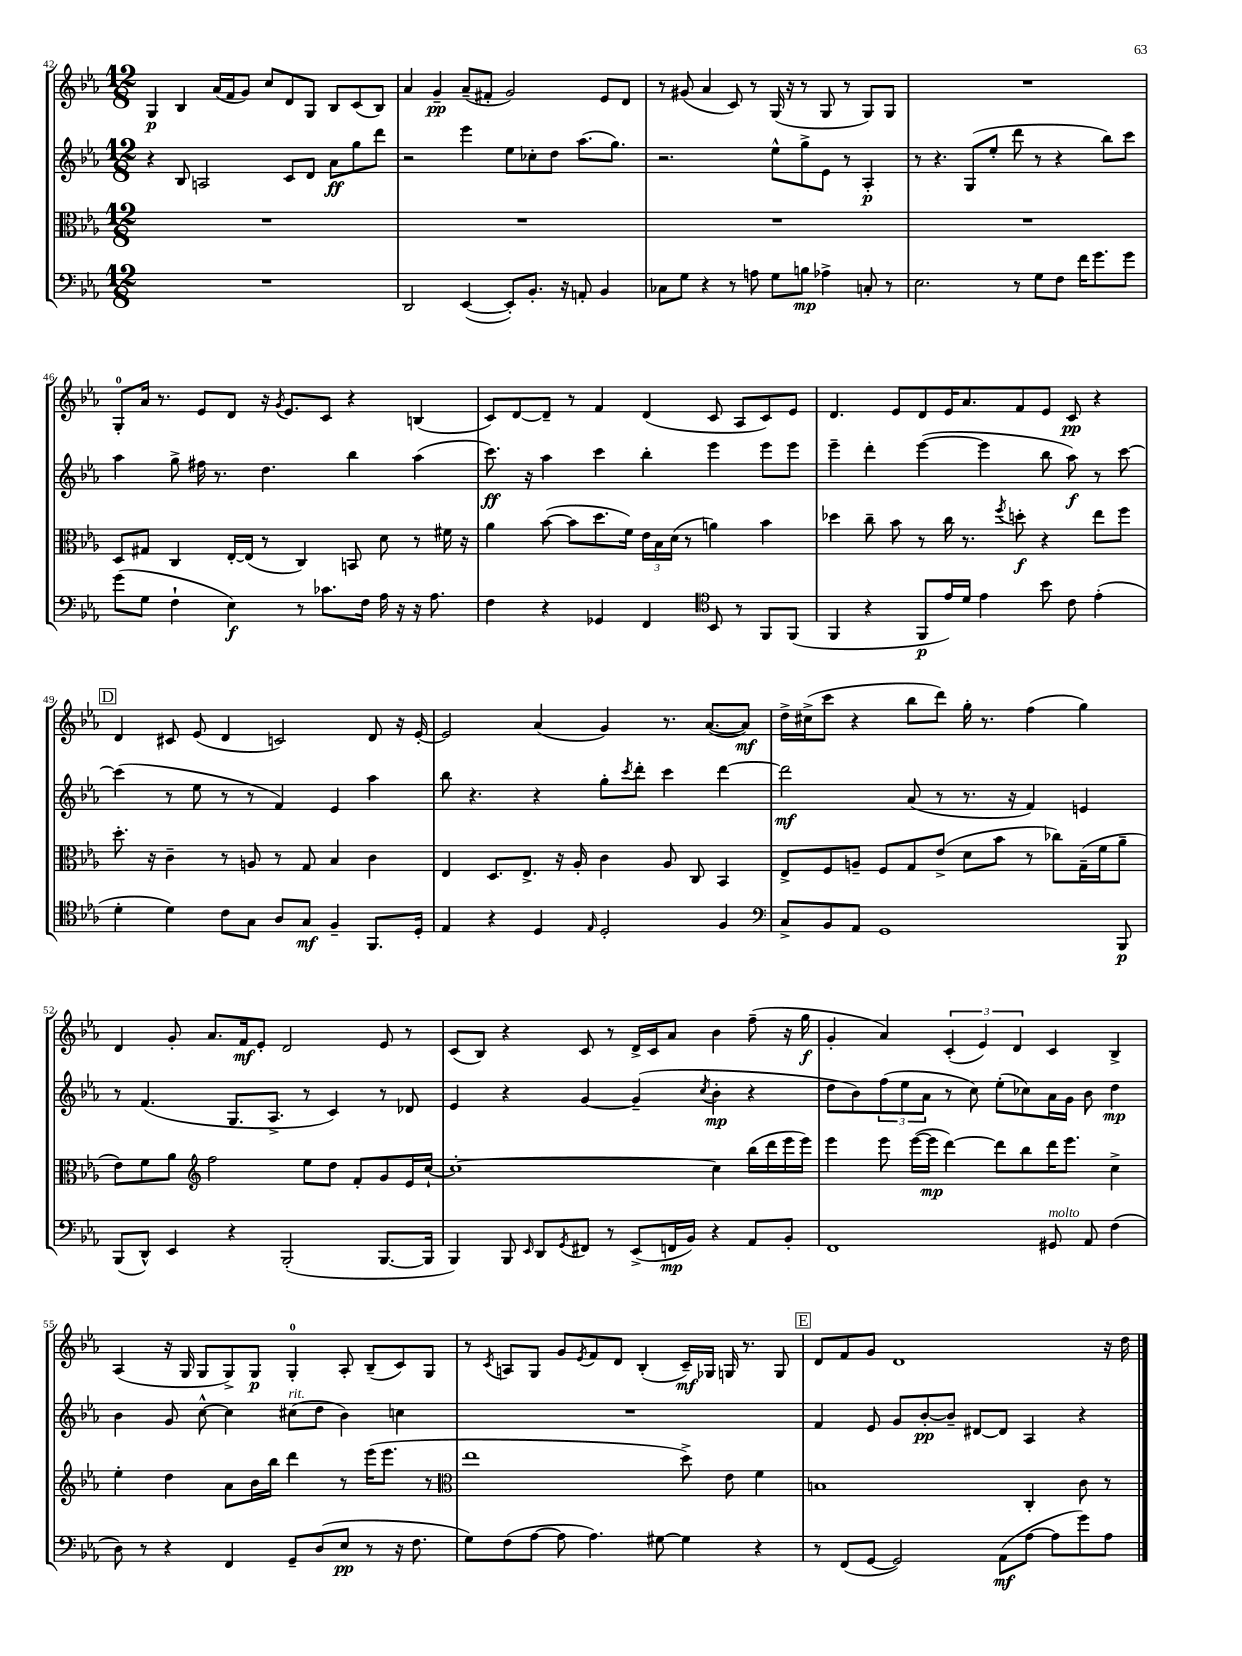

**kern	**dynam	**kern	**dynam	**kern	**dynam	**kern	**dynam
*part4	*part4	*part3	*part3	*part2	*part2	*part1	*part1
*staff4	*staff4	*staff3	*staff3	*staff2	*staff2	*staff1	*staff1
*clefF4	*	*clefC3	*	*clefG2	*	*clefG2	*
*k[b-e-a-]	*	*k[b-e-a-]	*	*k[b-e-a-]	*	*k[b-e-a-]	*
*M12/8	*	*M12/8	*	*M12/8	*	*M12/8	*
=42	=42	=42	=42	=42	=42	=42	=42
1.r	.	1.r	.	4r	.	4G/	p
.	.	.	.	8B-/	.	4B-/	.
.	.	.	.	2An/	.	.	.
.	.	.	.	.	.	(16a-/LL	.
.	.	.	.	.	.	16f/J	.
.	.	.	.	.	.	8g/J)	.
.	.	.	.	.	.	8cc/L	.
.	.	.	.	8c/L	.	8d/	.
.	.	.	.	8d/J	.	8G/J	.
.	.	.	.	8a-\L	ff	8B-/L	.
.	.	.	.	8gg\	.	(8c/	.
.	.	.	.	8ddd\J	.	8B-/J)	.
=43	=43	=43	=43	=43	=43	=43	=43
2DD/	.	1.r	.	2r	.	4a-/	.
.	.	.	.	.	.	4g~/	pp
([4EE-/	.	.	.	4eee-\	.	(8a-~/L	.
.	.	.	.	.	.	8f#X'/J	.
8EE-'/L])	.	.	.	8ee-\L	.	2g/)	.
8.BB-'/J	.	.	.	8cc-X'\	.	.	.
.	.	.	.	8dd\J	.	.	.
16r	.	.	.	.	.	.	.
8AAn'/	.	.	.	(8.aa-\L	.	.	.
4BB-/	.	.	.	.	.	8e-/L	.
.	.	.	.	8.gg\J)	.	.	.
.	.	.	.	.	.	8d/J	.
=44	=44	=44	=44	=44	=44	=44	=44
8C-X\L	.	1.r	.	2.r	.	8r	.
8G\J	.	.	.	.	.	(8g#X/	.
4r	.	.	.	.	.	4a-/	.
8r	.	.	.	.	.	8c/)	.
8An\	.	.	.	.	.	8r	.
8G\L	.	.	.	8ee-^^\L	.	(16G/	.
.	.	.	.	.	.	16r	.
8Bn\J	mp	.	.	8gg^\	.	8r	.
4A-X^\	.	.	.	8e-\J	.	8G/	.
.	.	.	.	8r	.	8r	.
8Cn'/	.	.	.	4A-'/	p	8G/L)	.
8r	.	.	.	.	.	8G/J	.
=45	=45	=45	=45	=45	=45	=45	=45
2.E-\	.	1.r	.	8r	.	1.r	.
.	.	.	.	4.r	.	.	.
.	.	.	.	(8G/L	.	.	.
.	.	.	.	8ee-'/J	.	.	.
8r	.	.	.	8ddd\	.	.	.
8G\L	.	.	.	8r	.	.	.
8F\J	.	.	.	4r	.	.	.
16f\KL	.	.	.	.	.	.	.
8.g\	.	.	.	.	.	.	.
.	.	.	.	8bb-\L)	.	.	.
8g\J	.	.	.	8ccc\J	.	.	.
!!LO:LB:g=z
=46	=46	=46	=46	=46	=46	=46	=46
(8g\L	.	8D/L	.	4aa-\	.	8G'/L	.
8G\J	.	8G#X/J	.	.	.	16a-/Jk	.
.	.	.	.	.	.	8.r	.
4F`\	.	4C/	.	8gg^\	.	.	.
.	.	.	.	16ff#X\	.	8e-/L	.
.	.	.	.	8.r	.	.	.
4E-\)	f	[16E-'/LL	.	.	.	8d/J	.
.	.	(16E-/JJ]	.	.	.	.	.
.	.	8r	.	4.dd\	.	16r	.
.	.	.	.	.	.	8qg/	.
.	.	.	.	.	.	8.e-/L	.
8r	.	4C/)	.	.	.	.	.
8.c-X\L	.	.	.	.	.	8c/J	.
.	.	8BBn/	.	4bb-\	.	4r	.
16F\Jk	.	.	.	.	.	.	.
16A-\	.	8d\	.	.	.	.	.
16r	.	.	.	.	.	.	.
16r	.	8r	.	(4aa-\	.	(4Bn/	.
8.A-\	.	.	.	.	.	.	.
.	.	16f#X\	.	.	.	.	.
.	.	16r	.	.	.	.	.
=47	=47	=47	=47	=47	=47	=47	=47
4F\	.	4a-\	.	8.ccc\)	ff	8c/L)	.
.	.	.	.	.	.	[8d/	.
.	.	.	.	16r	.	.	.
4r	.	([8b-\	.	4aa-\	.	8d~/J]	.
.	.	8b-\L]	.	.	.	8r	.
4GG-X/	.	8.dd\	.	4ccc\	.	4f/	.
.	.	16f\Jk)	.	.	.	.	.
4FF/	.	24e-\LL	.	4bb-'\	.	(4d/	.
.	.	24B-\	.	.	.	.	.
.	.	(24d\JJ	.	.	.	.	.
.	.	8r	.	.	.	.	.
*clefC4	*	*	*	*	*	*	*
8BB-/	.	4an\)	.	4eee-\	.	8c/	.
8r	.	.	.	.	.	8A-/L	.
8FF/L	.	4b-\	.	8eee-\L	.	8c/)	.
(8FF/J	.	.	.	8eee-\J	.	8e-/J	.
=48	=48	=48	=48	=48	=48	=48	=48
4FF/	.	4dd-X\	.	4eee-~\	.	4.d/	.
4r	.	8cc~\	.	4ddd'\	.	.	.
.	.	8b-\	.	.	.	8e-/L	.
8FF/L	p	8r	.	([4eee-\	.	8d/	.
16e-/L)	.	16cc\	.	.	.	16e-/K	.
16d/JJ	.	8.r	.	.	.	8.a-/	.
4e-\	.	.	.	4eee-\]	.	.	.
.	.	8qff/	.	.	.	.	.
.	.	8ddn'\	f	.	.	8f/	.
8b-\	.	4r	.	8bb-\	.	8e-/J	.
8c\	.	.	.	8aa-\)	f	8c/	pp
(4e-'\	.	8ee-\L	.	8r	.	4r	.
.	.	8ff\J	.	[8ccc\	.	.	.
!!LO:LB:g=z
!!LO:REH:place=s1:t=D
=49	=49	=49	=49	=49	=49	=49	=49
4d'\	.	8.dd'\	.	(4ccc\]	.	4d/	.
.	.	16r	.	.	.	.	.
4d\)	.	4c~\	.	8r	.	8c#X/	.
.	.	.	.	8ee-\	.	(8e-/	.
8c\L	.	8r	.	8r	.	4d/	.
8G\J	.	8An/	.	8r	.	.	.
8A-/L	.	8r	.	4f/)	.	2cn/)	.
8G/J	mf	8G/	.	.	.	.	.
4F~/	.	4B-/	.	4e-/	.	.	.
8.FF/L	.	4c\	.	4aa-\	.	8d/	.
.	.	.	.	.	.	16r	.
16D'/Jk	.	.	.	.	.	[16e-'/	.
=50	=50	=50	=50	=50	=50	=50	=50
4E-/	.	4E-/	.	8bb-\	.	2e-/]	.
.	.	.	.	4.r	.	.	.
4r	.	8.D/L	.	.	.	.	.
.	.	8.E-^/J	.	.	.	.	.
4D/	.	.	.	4r	.	(4a-/	.
.	.	16r	.	.	.	.	.
.	.	16A-'/	.	.	.	.	.
16qqE-/	.	.	.	.	.	.	.
2D'/	.	4c\	.	8gg'\L	.	4g/)	.
.	.	.	.	8qccc/	.	.	.
.	.	.	.	8ddd'\J	.	.	.
.	.	8A-/	.	4ccc\	.	8.r	.
.	.	8C/	.	.	.	.	.
.	.	.	.	.	.	([8.a-/L	.
4F/	.	4BB-/	.	[4ddd\	.	.	.
.	.	.	.	.	.	8a-/J])	mf
=51	=51	=51	=51	=51	=51	=51	=51
*clefF4	*	*	*	*	*	*	*
8C^/L	.	8E-^/L	.	2ddd\]	mf	16dd^\LL	.
.	.	.	.	.	.	(16cc#X^\J	.
8BB-/	.	8F/	.	.	.	8ccc\J	.
8AA-/J	.	8An~/J	.	.	.	4r	.
1GG	.	8F/L	.	.	.	.	.
.	.	8G/	.	(8a-/	.	8bb-\L	.
.	.	(8e-^/J	.	8r	.	8ddd\J)	.
.	.	8d\L	.	8.r	.	16gg'\	.
.	.	.	.	.	.	8.r	.
.	.	8b-\J	.	.	.	.	.
.	.	.	.	16r	.	.	.
.	.	8r	.	4f/)	.	(4ff\	.
.	.	8cc-X\L)	.	.	.	.	.
.	.	(16G~\L	.	4en/	.	4gg\)	.
.	.	16f\J	.	.	.	.	.
8BBB-/	p	8a-~\J	.	.	.	.	.
!!LO:LB:g=z
=52	=52	=52	=52	=52	=52	=52	=52
(8BBB-/L	.	8e-\L)	.	8r	.	4d/	.
8DD^^/J)	.	8f\	.	(4.f/	.	.	.
4EE-/	.	8a-\J	.	.	.	8g'/	.
*	*	*clefG2	*	*	*	*	*
.	.	2ff\	.	.	.	8.a-/L	.
4r	.	.	.	8.G/L	.	.	.
.	.	.	.	.	.	16f/k	mf
.	.	.	.	.	.	8e-'/J	.
.	.	.	.	8.A-^/J	.	.	.
(2BBB-'/	.	.	.	.	.	2d/	.
.	.	8ee-\L	.	8r	.	.	.
.	.	8dd\J	.	4c/)	.	.	.
.	.	8f'/L	.	.	.	.	.
[8.BBB-/L	.	8g/	.	8r	.	8e-/	.
.	.	16e-/L	.	8d-X/	.	8r	.
16BBB-/Jk]	.	[16cc`/JJ	.	.	.	.	.
=53	=53	=53	=53	=53	=53	=53	=53
4BBB-/)	.	1cc'_	.	4e-/	.	(8c/L	.
.	.	.	.	.	.	8B-/J)	.
8BBB-/	.	.	.	4r	.	4r	.
16qqEE-/	.	.	.	.	.	.	.
8DD/L	.	.	.	.	.	.	.
8qGG/	.	.	.	.	.	.	.
8FF#X/J	.	.	.	[4g/	.	8c/	.
8r	.	.	.	.	.	8r	.
(8EE-^/L	.	.	.	(4g~/]	.	16d^/LL	.
.	.	.	.	.	.	16c/J	.
16FFn/L	mp	.	.	.	.	8a-/J	.
16BB-/JJ)	.	.	.	.	.	.	.
.	.	.	.	8qcc/	.	.	.
4r	.	4cc\]	.	4b-'\	mp	4b-\	.
8AA-/L	.	(16bb-\LL	.	4r	.	(8ff~\	.
.	.	16ddd\	.	.	.	.	.
8BB-'/J	.	16eee-\	.	.	.	16r	.
.	.	16eee-\JJ)	.	.	.	16gg\	f
=54	=54	=54	=54	=54	=54	=54	=54
1FF	.	4eee-\	.	8dd\L	.	4g'/	.
.	.	.	.	8b-\)	.	.	.
.	.	8eee-\	.	(12ff\	.	4a-/)	.
.	.	.	.	12ee-\	.	.	.
.	.	([16eee-\LL	.	.	.	.	.
.	.	.	.	12a-\J	.	.	.
.	.	16eee-\JJ]	mp	.	.	.	.
.	.	[4ddd\)	.	8r	.	(6c'/	.
.	.	.	.	8cc\)	.	.	.
.	.	.	.	.	.	6e-/)	.
.	.	8ddd\L]	.	(8ee-'\L	.	.	.
.	.	.	.	.	.	6d/	.
.	.	8bb-\	.	8cc-X\)	.	.	.
!LO:TX:a:i:t=molto	!	!	!	!	!	!	!
8GG#X/	.	16ddd\K	.	16a-\L	.	4c/	.
.	.	8.eee-\J	.	16g\JJ	.	.	.
8AA-/	.	.	.	8b-\	.	.	.
(4F\	.	4cc^\	.	4dd\	mp	4B-^/	.
!!LO:LB:g=z
=55	=55	=55	=55	=55	=55	=55	=55
8D\)	.	4ee-'\	.	4b-\	.	(4A-/	.
8r	.	.	.	.	.	.	.
4r	.	4dd\	.	8g/	.	16r	.
.	.	.	.	.	.	16G/	.
.	.	.	.	[8cc^^\	.	8G/L	.
4FF/	.	8a-\L	.	4cc\]	.	8G^/)	.
.	.	16b-\L	.	.	.	8G/J	p
.	.	16bb-\JJ	.	.	.	.	.
!	!	!	!	!LO:TX:a:i:t=rit.	!	!	!
8GG~/L	.	4ddd\	.	(8cc#X\L	.	4G'/	.
(8D/	.	.	.	8dd\J	.	.	.
8E-/J	pp	8r	.	4b-\)	.	8A-'/	.
8r	.	(16eee-\KL	.	.	.	(8B-~/L	.
.	.	8.eee-\J	.	.	.	.	.
16r	.	.	.	4ccn\	.	8c/)	.
8.F\	.	.	.	.	.	.	.
.	.	8r	.	.	.	8G/J	.
=56	=56	=56	=56	=56	=56	=56	=56
*	*	*clefC3	*	*	*	*	*
8G\L)	.	1ee-	.	1.r	.	8r	.
.	.	.	.	.	.	8qc/	.
(8F\	.	.	.	.	.	8An/L	.
[8A-\J	.	.	.	.	.	8G/J	.
8A-\]	.	.	.	.	.	8g/L	.
.	.	.	.	.	.	8qe-/	.
4.A-\)	.	.	.	.	.	8f/	.
.	.	.	.	.	.	8d/J	.
.	.	.	.	.	.	(4B-'/	.
[8G#X\	.	.	.	.	.	.	.
4G#\]	.	8dd^\)	.	.	.	16c~/LL)	mf
.	.	.	.	.	.	16G-X/JJ	.
.	.	8e-\	.	.	.	16Gn/	.
.	.	.	.	.	.	8.r	.
4r	.	4f\	.	.	.	.	.
.	.	.	.	.	.	8G/	.
!!LO:REH:place=s1:t=E
=57	=57	=57	=57	=57	=57	=57	=57
8r	.	1Bn	.	4f/	.	8d/L	.
(8FF/L	.	.	.	.	.	8f/	.
[8GG/J	.	.	.	8e-/	.	8g/J	.
2GG/])	.	.	.	8g/L	.	1d	.
.	.	.	.	[8b-'/	pp	.	.
.	.	.	.	8b-~/J]	.	.	.
.	.	.	.	[8d#X/L	.	.	.
(8AA-\L	mf	.	.	8d#/J]	.	.	.
[8A-\J	.	4C'/	.	4A-/	.	.	.
8A-\L]	.	.	.	.	.	.	.
8g\)	.	8c\	.	4r	.	.	.
8A-\J	.	8r	.	.	.	16r	.
.	.	.	.	.	.	16dd\	.
==	==	==	==	==	==	==	==
*-	*-	*-	*-	*-	*-	*-	*-
